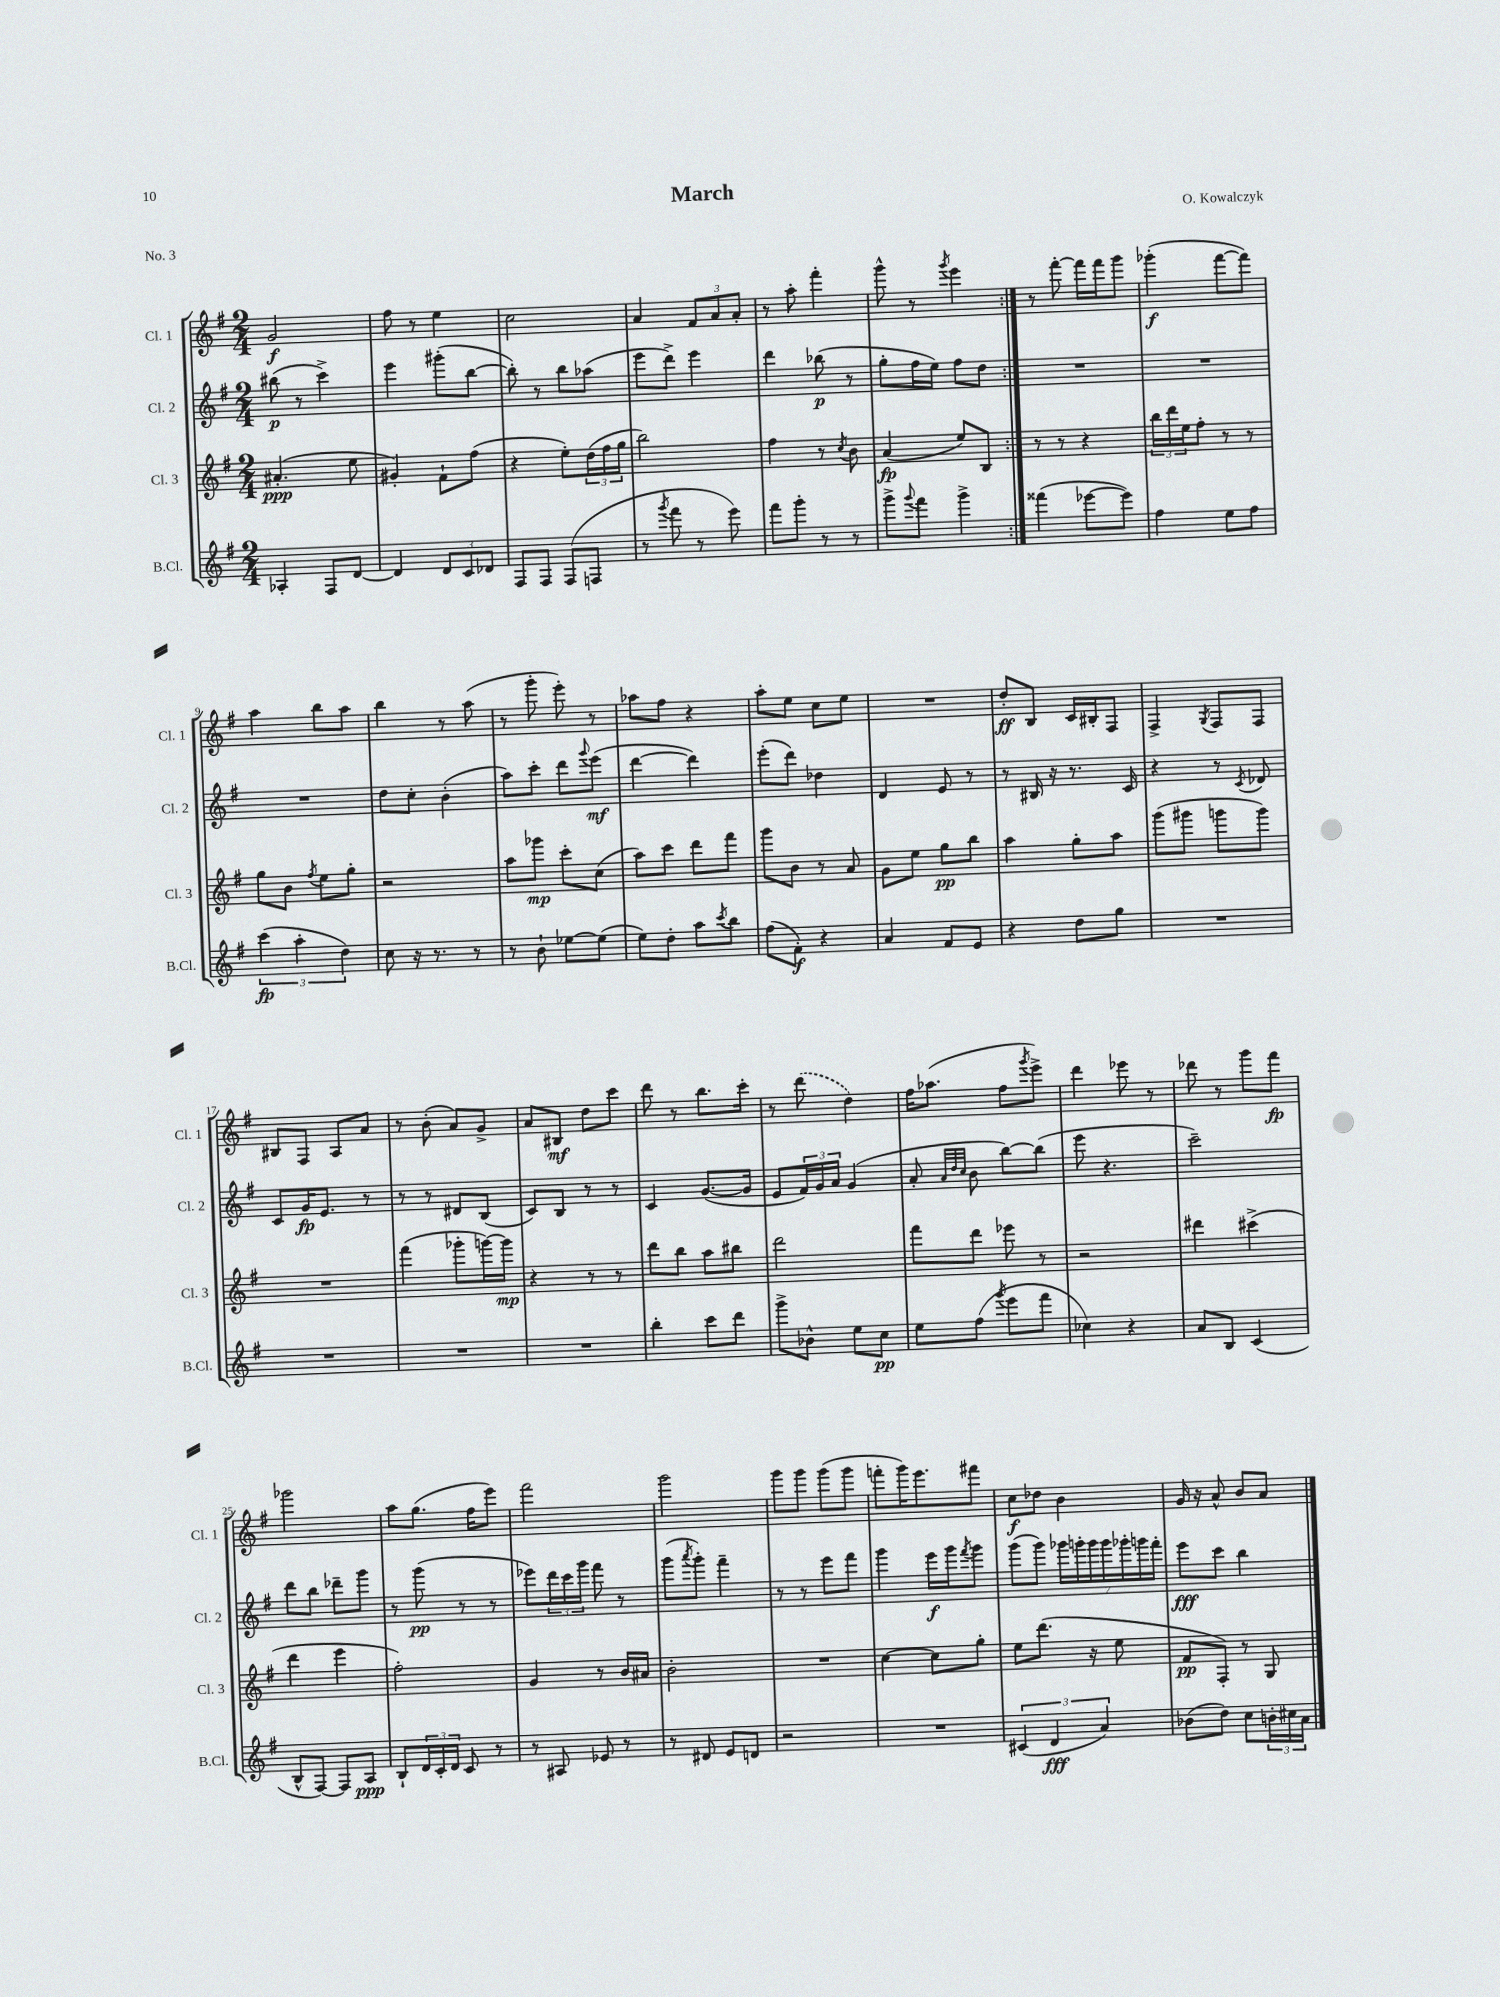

**kern	**kern	**kern	**kern
*staff4	*staff3	*staff2	*staff1
*clefG2	*clefG2	*clefG2	*clefG2
*k[f#]	*k[f#]	*k[f#]	*k[f#]
*M2/4	*M2/4	*M2/4	*M2/4
4A-'	(4.a#'	(8bb#	2g
.	.	8r	.
8F#	.	4ccc^)	.
[8d	8ee	.	.
=	=	=	=
4d]	4g#')	4eee	8ff#
.	.	.	8r
12d	8f#`	(8ggg#'	4ee
12c	.	.	.
.	(8ff#	[8bb	.
12d-	.	.	.
=	=	=	=
8F#	4r	8bb'])	2cc
8F#	.	8r	.
(8F#	8ee')	8bb	.
8F	(24dd	(8aa-	.
.	24ff#	.	.
.	24gg	.	.
=	=	=	=
8r	2bb)	8eee	4a
8qggg	.	.	.
8fff#	.	8ddd^)	.
8r	.	4eee	12f#
.	.	.	12a
8eee)	.	.	.
.	.	.	12a'
=	=	=	=
8fff#	4ff#	4ddd	8r
8ggg'	.	.	8aa'
8r	8r	(8bb-	4fff#'
.	8qcc	.	.
8r	8b	8r	.
=	=	=	=
8ggg^	(4a	8gg'	8ggg^^
8qqggg	.	.	.
8fff#	.	16ff#	8r
.	.	16ee)	.
.	.	.	8qggg
4ggg^	8ee)	8ff#	4eee
.	8B	8dd	.
=:|!	=:|!	=:|!	=:|!
(4fff##	8r	2r	8r
.	8r	.	[8fff#'
[8eee-	4r	.	16fff#]
.	.	.	16fff#
8eee-])	.	.	8ggg
=	=	=	=
4ff#	24bb	2r	(4ggg-'
.	24ddd	.	.
.	24ee	.	.
.	8ff#'	.	.
8ee	8r	.	[8fff#
8ff#	8r	.	8fff#])
=	=	=	=
(6ccc	8gg	2r	4aa
.	8b	.	.
6aa'	.	.	.
.	8qff#	.	.
.	8ee	.	8bb
6dd)	.	.	.
.	8gg'	.	8aa
=	=	=	=
8cc	2r	8dd	4bb
16r	.	8cc'	.
8.r	.	.	.
.	.	(4b'	8r
8r	.	.	(8aa
=	=	=	=
8r	8aa	8aa)	8r
8b`	8ggg-	8ccc'	8ggg'
[8ee-	8ccc'	8ddd	8eee')
.	.	8qqggg	.
(8ee-]	(8cc	(8eee	8r
=	=	=	=
8ee)	8aa)	[4ddd	8aa-
8dd'	8ccc	.	8ff#
8aa	8ddd	4ddd])	4r
8qccc	.	.	.
8bb	8fff#	.	.
=	=	=	=
(8ff#	8ggg	(8eee'	8aa'
8f#')	8b	8ddd)	8ee
4r	8r	4dd-	8cc
.	8a	.	8ee
=	=	=	=
4a	8g	4d	2r
.	8ee	.	.
8f#	8gg	8e	.
8e	8bb	8r	.
=	=	=	=
4r	4aa	8r	8dd'
.	.	16B#	8B
.	.	16r	.
8dd	8gg'	8.r	16c
.	.	.	16B#'
8gg	8aa	.	8F#
.	.	16c	.
=	=	=	=
2r	(8ggg	4r	4F#^
.	8ggg#	.	.
.	.	.	8qG
.	8ggg	8r	8F#
.	.	8qc	.
.	8ggg)	8d-	8F#
=	=	=	=
2r	2r	8c	8B#
.	.	16g	8F#
.	.	8.e	.
.	.	.	8A
.	.	8r	8a
=	=	=	=
2r	(4fff#	8r	8r
.	.	8r	(8b'
.	8ggg-'	8d#	8a)
.	[16ggg)	(8B	8g^
.	16ggg]	.	.
=	=	=	=
2r	4r	8c)	8a
.	.	8B	8B#
.	8r	8r	8dd
.	8r	8r	8ccc
=	=	=	=
4bb'	8ddd	4c	8ddd
.	8bb	.	8r
8ccc	8aa	([8.g	8.bb
8ddd	8bb#	.	.
.	.	16g]	16ccc'
=	=	=	=
8ggg^	2ddd	8e	8r
8b-^^	.	24f#)	(8ddd
.	.	24g	.
.	.	24a	.
8ee	.	(4g	4dd)
8cc	.	.	.
=	=	=	=
8ee	8fff#	8a'	16ff#
.	.	.	(8.aa-
.	.	32qqa	.
.	.	32qqdd	.
.	.	32qqcc	.
(8ff#	8ddd	8b	.
8qggg	.	.	.
8eee	8eee-	[8bb)	8ff#
.	.	.	8qggg
8fff#	8r	(8bb]	8eee^)
=	=	=	=
4cc-)	2r	8eee	4ddd
.	.	4.r	.
4r	.	.	8eee-
.	.	.	8r
=	=	=	=
8a	4ddd#	2ccc~)	8ddd-
8B	.	.	8r
(4c	(4ccc#^	.	8ggg
.	.	.	8fff#
=	=	=	=
8B^^	4ddd	8ddd	2ggg-
[8F#)	.	8bb	.
8F#]	4eee	8ddd-~	.
8A	.	8ggg	.
=	=	=	=
8B`	2ff#')	8r	8aa
24d	.	(8ggg	(8.gg
24c'	.	.	.
24d	.	.	.
8c	.	8r	.
.	.	.	16ff#
8r	.	8r	8eee)
=	=	=	=
8r	4g	8eee-)	2fff#
8A#	.	24ddd	.
.	.	24ccc	.
.	.	24ggg	.
8e-	8r	8fff#	.
8r	16b	8r	.
.	16a#	.	.
=	=	=	=
8r	2b'	(8ggg	2ggg
.	.	8qaaa	.
8d#	.	8ggg')	.
8e	.	4fff#~	.
8d	.	.	.
=	=	=	=
2r	2r	8r	8ggg
.	.	8r	8ggg
.	.	8eee	(8ggg
.	.	8fff#	8ggg
=	=	=	=
2r	[4cc	4ggg	8fff'
.	.	.	16ggg)
.	.	.	8.eee
.	8cc]	16eee	.
.	.	16ggg	.
.	.	8qfff#	.
.	8gg'	8ggg	8fff#
=	=	=	=
(6c#	8ee	(8ggg	8cc
.	(8.ddd	8ggg)	8dd-
6d	.	.	.
.	.	28ggg-	4b
.	.	28ggg'	.
.	16r	.	.
.	.	28ggg	.
6a)	.	.	.
.	.	28ggg	.
.	8ee	.	.
.	.	28ggg-'	.
.	.	28ggg	.
.	.	28fff#'	.
=	=	=	=
(8b-	8f#	8eee	16g
.	.	.	16r
8dd)	8F#')	8ccc	8a^^
8cc	8r	4bb	8b
24b'	8G	.	8a
24cc#	.	.	.
24a	.	.	.
==	==	==	==
*-	*-	*-	*-
